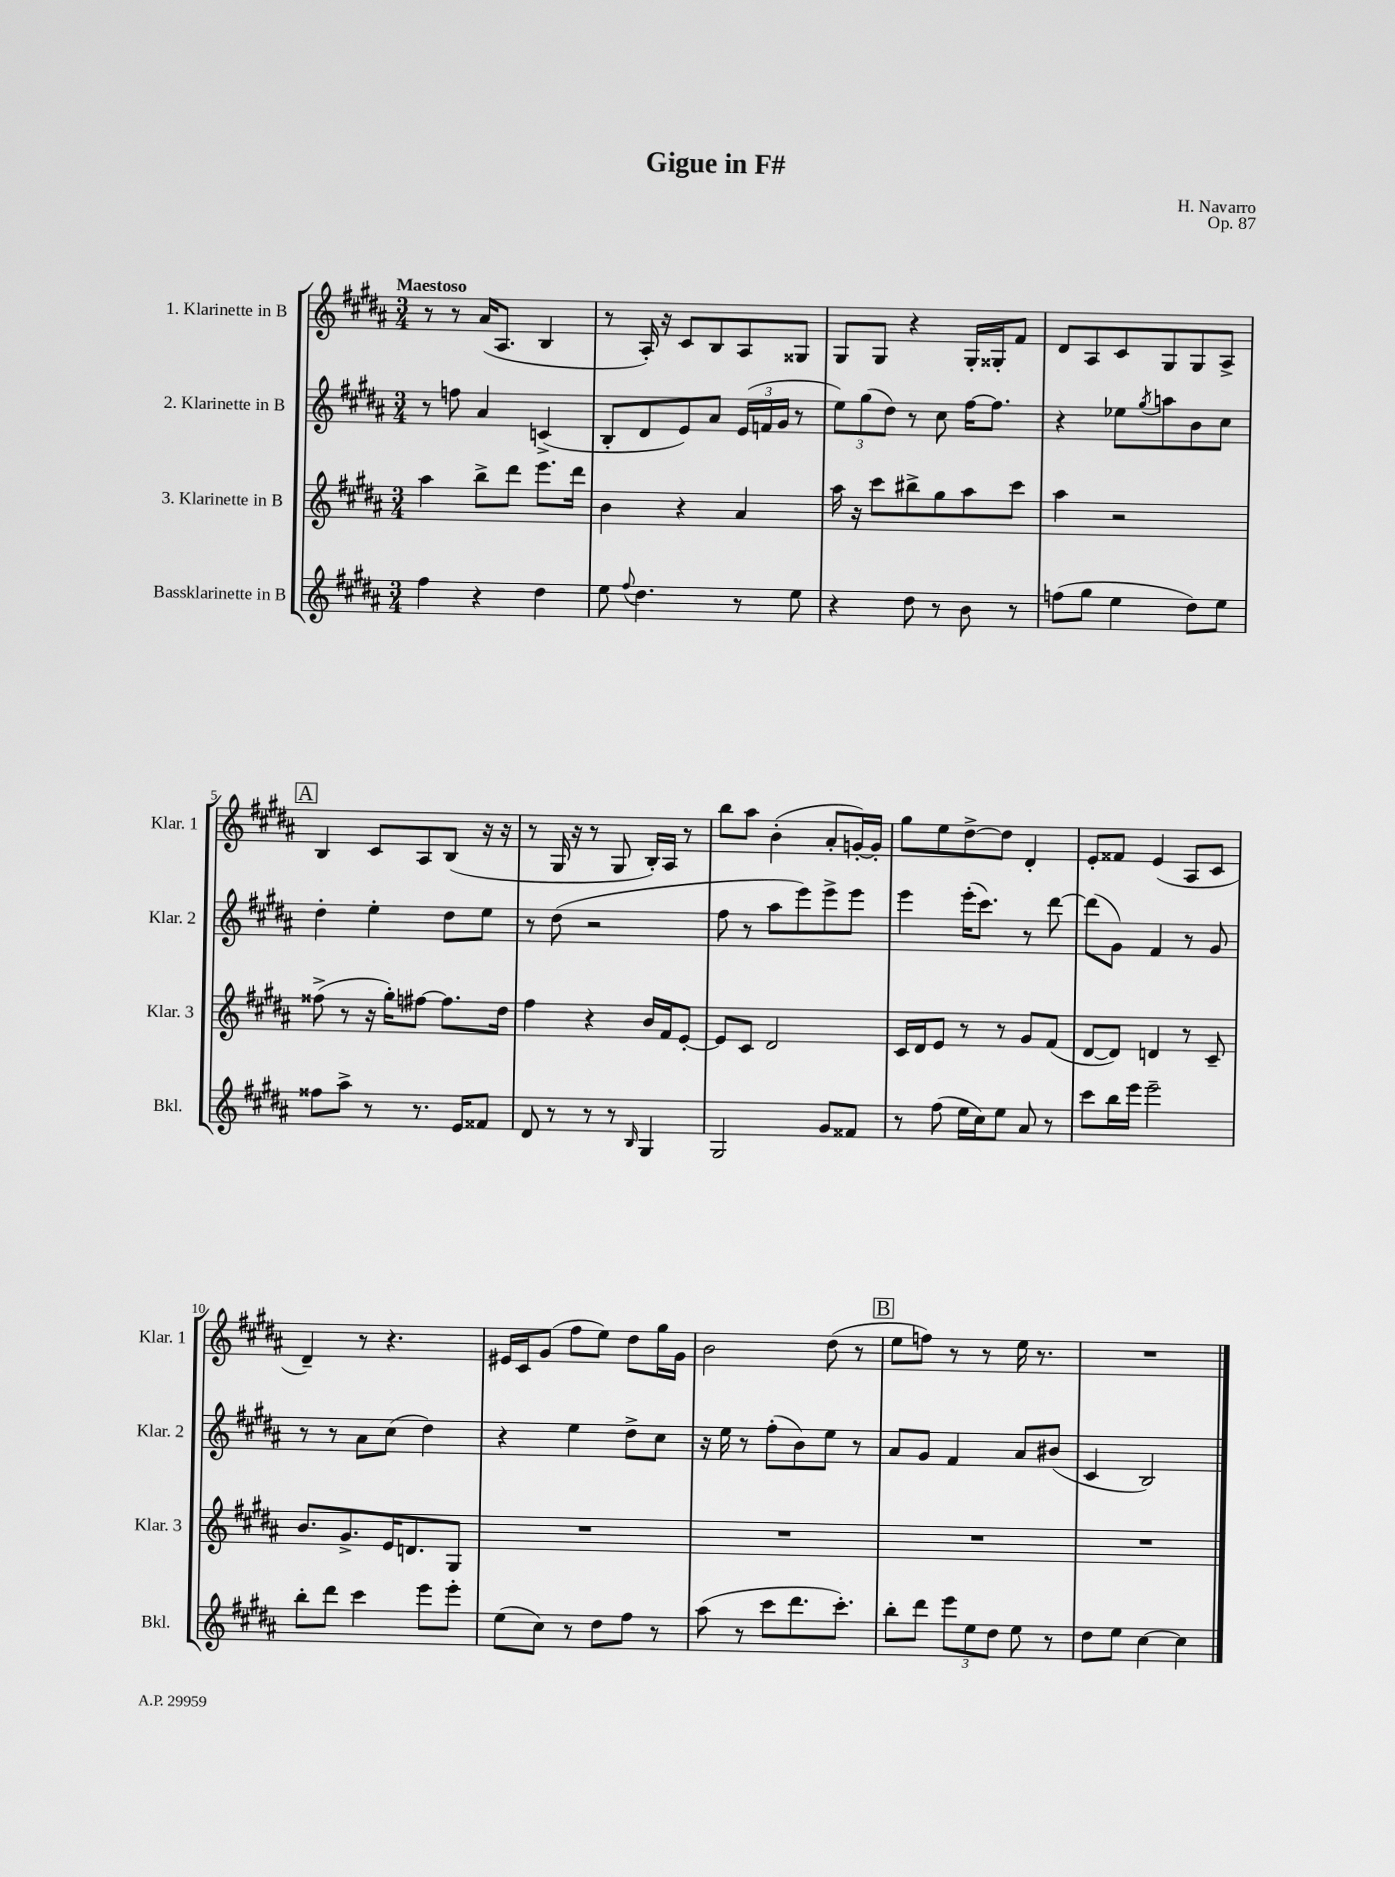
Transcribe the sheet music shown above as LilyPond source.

\header { title = "Gigue in F#" composer = "H. Navarro" opus = "Op. 87" }
<<
\new StaffGroup <<
\new Staff = "s0" \with { instrumentName = "1. Klarinette in B" shortInstrumentName = "Klar. 1" } {
    \clef treble \key b \major \numericTimeSignature \time 3/4 \tempo "Maestoso"
    r8 r8 ais'16( ais8. b4 |
    r8 ais16-.) r16 cis'8 b8 ais8 gisis8 |
    gis8 gis8 r4 gis16-. gisis16-. fis'8 |
    dis'8 ais8 cis'8 gis8 gis8 ais8-> |
    \mark \markup { \box "A" } b4 cis'8 ais8 b8( r16 r16 |
    r8 gis16 r16 r8 gis8 b16-.) ais16 r8 |
    b''8 ais''8 b'4-.( ais'8-. g'16~-.) g'16-. |
    gis''8 e''8 dis''8~-> dis''8 dis'4-. |
    e'8-. fisis'8 e'4( ais8 cis'8 |
    dis'4--) r8 r4. |
    eis'16 cis'16 gis'8( fis''8 e''8) dis''8 gis''16 gis'16 |
    b'2 dis''8( r8 |
    \mark \markup { \box "B" } e''8 f''8) r8 r8 e''16 r8. |
    R2. \bar "|." |
}
\new Staff = "s1" \with { instrumentName = "2. Klarinette in B" shortInstrumentName = "Klar. 2" } {
    \clef treble \key b \major \numericTimeSignature \time 3/4
    r8 f''8 ais'4 c'4->( |
    b8-. dis'8 e'8) ais'8 \tuplet 3/2 { e'16( f'16 gis'16 } r8 |
    \tuplet 3/2 { e''8) gis''8( dis''8) } r8 cis''8 fis''16~ fis''8. |
    r4 ees''8 \acciaccatura { gis''8 } a''8 b'8 cis''8 |
    \mark \markup { \box "A" } dis''4-. e''4-. dis''8 e''8 |
    r8 dis''8( r2 |
    fis''8 r8 ais''8 e'''8) e'''8-> e'''8 |
    e'''4 e'''16-.( cis'''8.) r8 dis'''8~ |
    dis'''8( gis'8) fis'4 r8 gis'8 |
    r8 r8 ais'8 cis''8( dis''4) |
    r4 e''4 dis''8-> cis''8 |
    r16 e''16 r8 fis''8-.( b'8) e''8 r8 |
    \mark \markup { \box "B" } ais'8 gis'8 fis'4 ais'8 bis'8( |
    cis'4 b2) \bar "|." |
}
\new Staff = "s2" \with { instrumentName = "3. Klarinette in B" shortInstrumentName = "Klar. 3" } {
    \clef treble \key b \major \numericTimeSignature \time 3/4
    ais''4 b''8-> dis'''8 e'''8. dis'''16 |
    b'4 r4 ais'4 |
    ais''16 r16 cis'''8 bis''8-> gis''8 ais''8 cis'''8 |
    ais''4 r2 |
    \mark \markup { \box "A" } fisis''8->( r8 r16 gis''16-.) fis''8~ fis''8. dis''16 |
    fis''4 r4 b'16 fis'16 e'8~-. |
    e'8 cis'8 dis'2 |
    cis'16 dis'16 e'8 r8 r8 gis'8 fis'8( |
    dis'8~ dis'8) d'4 r8 cis'8-- |
    b'8. gis'8.-> e'16 d'8. gis8 |
    R2. |
    R2. |
    \mark \markup { \box "B" } R2. |
    R2. \bar "|." |
}
\new Staff = "s3" \with { instrumentName = "Bassklarinette in B" shortInstrumentName = "Bkl." } {
    \clef treble \key b \major \numericTimeSignature \time 3/4
    fis''4 r4 dis''4 |
    e''8 \appoggiatura { fis''8 } dis''4. r8 e''8 |
    r4 dis''8 r8 b'8 r8 |
    f''8( gis''8 e''4 dis''8) e''8 |
    \mark \markup { \box "A" } fisis''8 ais''8-> r8 r8. e'16 fisis'8 |
    dis'8 r8 r8 r8 \grace { b16 } gis4 |
    gis2 gis'8 fisis'8 |
    r8 fis''8( e''16 cis''16) e''8 ais'8 r8 |
    cis'''8 b''16 e'''16 e'''2-- |
    b''8-. dis'''8 cis'''4 e'''8 e'''8-. |
    e''8( cis''8) r8 dis''8 fis''8 r8 |
    ais''8( r8 cis'''8 dis'''8. cis'''8.-.) |
    \mark \markup { \box "B" } b''8-. dis'''8 \tuplet 3/2 { e'''8 e''8 dis''8 } e''8 r8 |
    dis''8 e''8 cis''4~ cis''4 \bar "|." |
}
>>
>>
